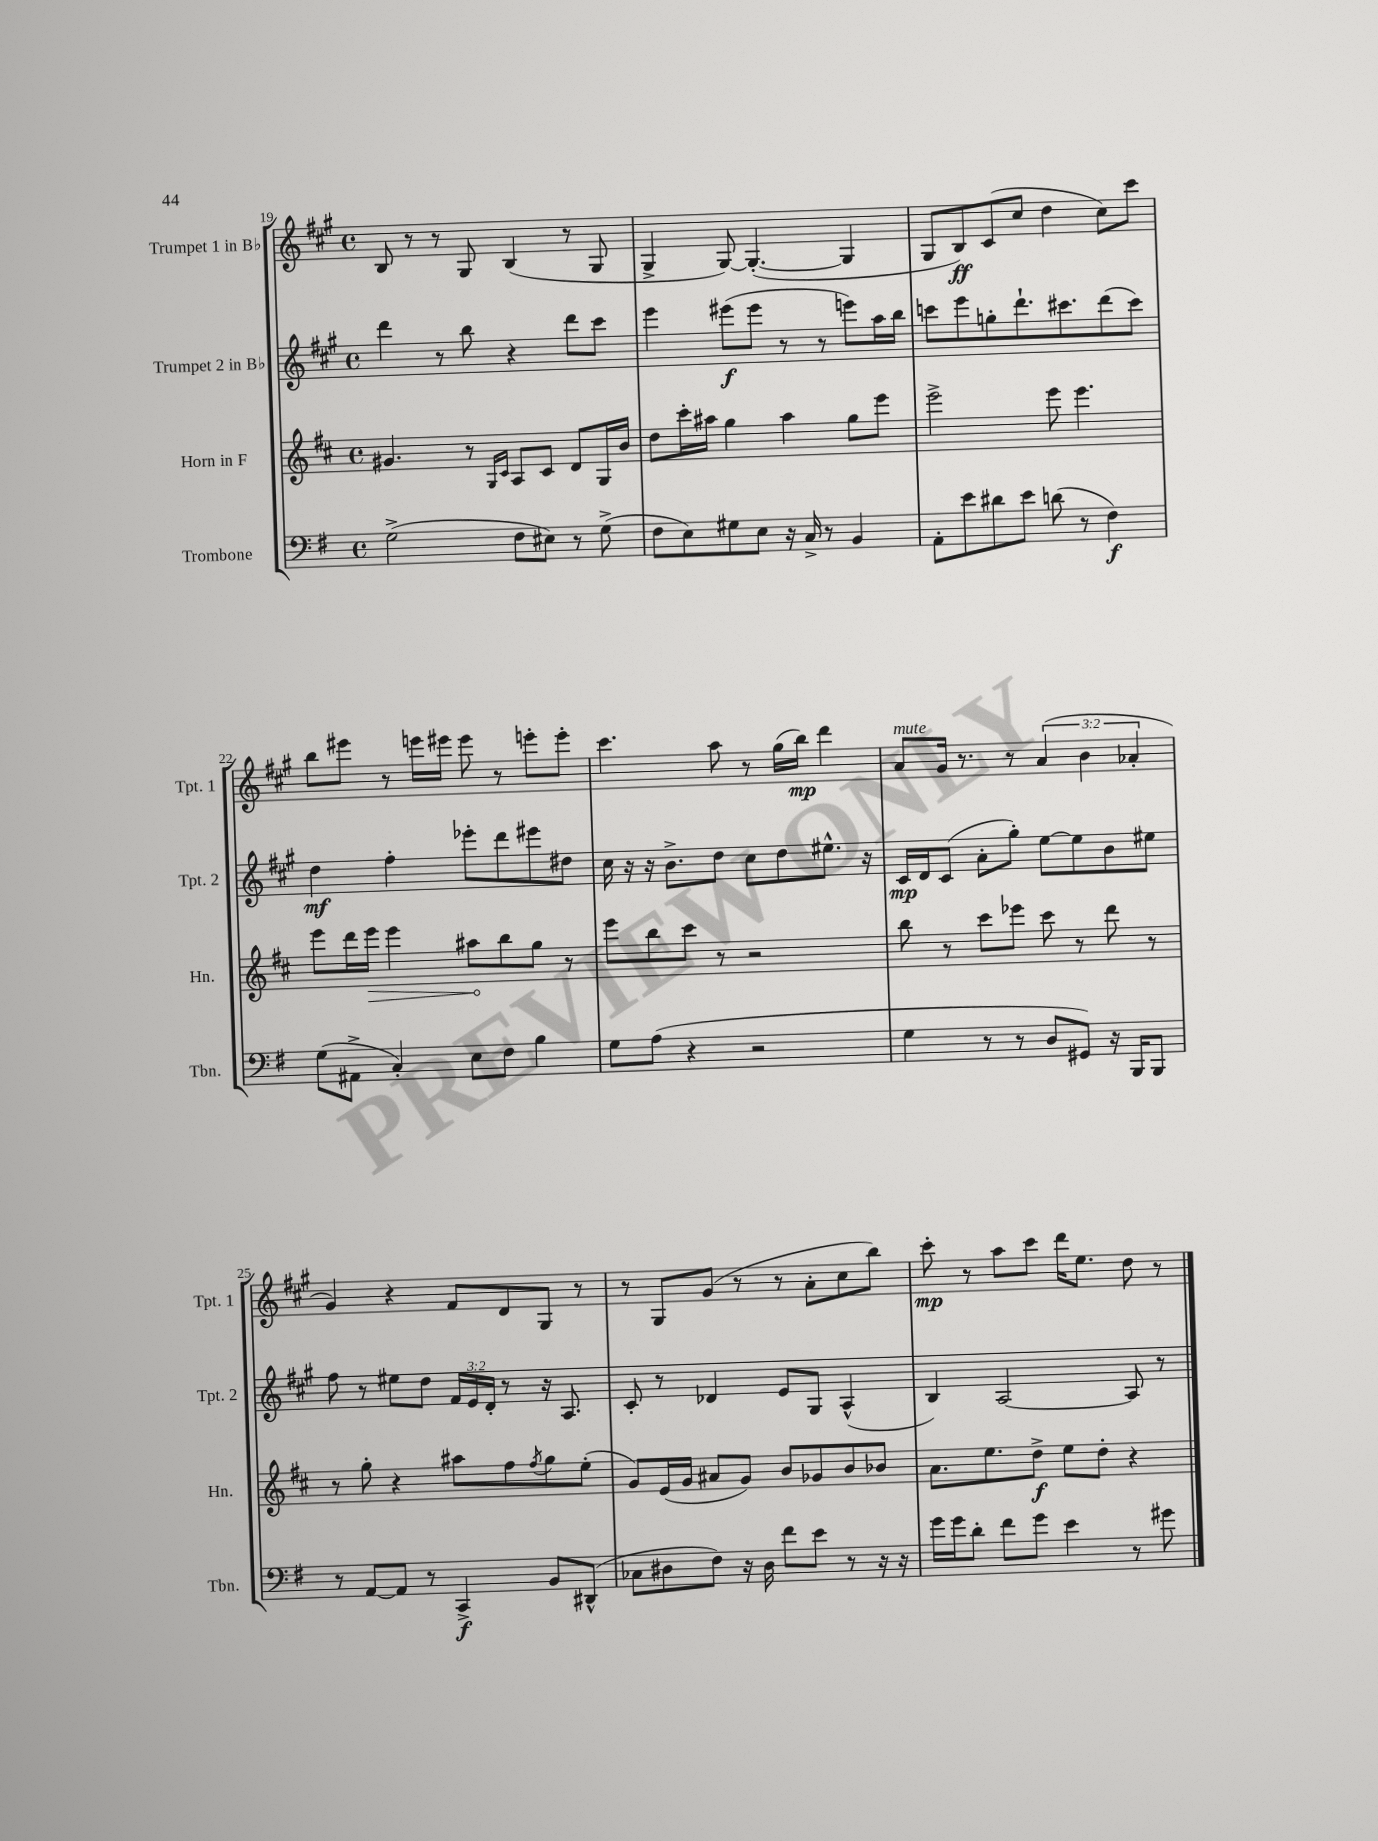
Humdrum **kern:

**kern	**dynam	**kern	**dynam	**kern	**dynam	**kern	**dynam
*part4	*part4	*part3	*part3	*part2	*part2	*part1	*part1
*staff4	*staff4	*staff3	*staff3	*staff2	*staff2	*staff1	*staff1
*I"Trombone	*	*I"Horn in F	*	*I"Trumpet 2 in B♭	*	*I"Trumpet 1 in B♭	*
*I'Tbn.	*	*I'Hn.	*	*I'Tpt. 2	*	*I'Tpt. 1	*
*clefF4	*	*clefG2	*	*clefG2	*	*clefG2	*
*k[f#]	*	*k[f#c#]	*	*k[f#c#g#]	*	*k[f#c#g#]	*
*M4/4	*	*M4/4	*	*M4/4	*	*M4/4	*
*met(c)	*	*met(c)	*	*met(c)	*	*met(c)	*
=19	=19	=19	=19	=19	=19	=19	=19
(2G^\	.	4.g#X/	.	4ddd\	.	8B/	.
.	.	.	.	.	.	8r	.
.	.	.	.	8r	.	8r	.
.	.	8r	.	8bb\	.	8G#/	.
.	.	16qqG/LL	.	.	.	.	.
.	.	16qqc#/JJ	.	.	.	.	.
8F#\L	.	8A/L	.	4r	.	(4B/	.
8E#X\J)	.	8c#/J	.	.	.	.	.
8r	.	8d/L	.	8ddd\L	.	8r	.
(8G^\	.	16G/L	.	8ccc#\J	.	8G#/	.
.	.	16b/JJ	.	.	.	.	.
=20	=20	=20	=20	=20	=20	=20	=20
8F#\L	.	8dd\L	.	4eee\	.	4G#^/	.
8E\)	.	16ccc#'\L	.	.	.	.	.
.	.	16aa#X\JJ	.	.	.	.	.
8G#X\	.	4gg\	.	(8eee#X\L	f	[8G#/)	.
8E\J	.	.	.	8eee#\J	.	(4.G#'/_	.
16r	.	4aa#\	.	8r	.	.	.
16C^/	.	.	.	.	.	.	.
8r	.	.	.	8r	.	.	.
4BB/	.	8gg\L	.	8eeen\L)	.	4G#/]	.
.	.	8eee\J	.	16aa\L	.	.	.
.	.	.	.	16bb\JJ	.	.	.
=21	=21	=21	=21	=21	=21	=21	=21
8AA'\L	.	2eee^\	.	8cccn\L	.	8G#/L	.
8e\	.	.	.	8eee\	.	8B/)	ff
8d#X\	.	.	.	8ggn'\	.	(8c#/	.
8e\J	.	.	.	8.ddd`\	.	8cc#/J	.
(8dn\	.	8eee\	.	.	.	4dd\	.
.	.	.	.	8.ccc#X\	.	.	.
8r	.	4.eee\	.	.	.	.	.
4F#\)	f	.	.	(8ddd\	.	8cc#\L)	.
.	.	.	.	8ccc#\J)	.	8ccc#\J	.
!!LO:LB:g=z
=22	=22	=22	=22	=22	=22	=22	=22
(8G\L	.	8eee\L	.	4dd\	mf	8bb\L	.
8AA#X^\J	.	16ddd\L	.	.	.	8eee#X\J	.
!	!	!	!LO:HP:b	!	!	!	!
.	.	16eee\JJ	>	.	.	.	.
4C'/)	.	4eee\	.	4ff#'\	.	8r	.
.	.	.	.	.	.	16eeen\LL	.
.	.	.	.	.	.	16eee#X\JJ	.
8E\L	.	8aa#X\L	.	8eee-X'\L	.	8eee#\	.
8F#\J	.	8bb\	]	8ddd\	.	8r	.
4B\	.	8gg\J	.	8eee#X\	.	8eeen'\L	.
.	.	8r	.	8dd#X\J	.	8eee'\J	.
=23	=23	=23	=23	=23	=23	=23	=23
8G\L	.	8eee\L	.	16cc#\	.	4.ccc#\	.
.	.	.	.	16r	.	.	.
(8A\J	.	8bb\	.	16r	.	.	.
.	.	.	.	8.b^\L	.	.	.
4r	.	8ccc#\J	.	.	.	.	.
.	.	8r	.	8dd\J	.	8aa\	.
2r	.	2r	.	8cc#\L	.	8r	.
.	.	.	.	8dd\	.	(16gg#\LL	.
.	.	.	.	.	.	16bb\JJ)	mp
.	.	.	.	8.ee#X^^\J	.	4ddd\	.
.	.	.	.	16r	.	.	.
=24	=24	=24	=24	=24	=24	=24	=24
!	!	!	!	!	!	!LO:TX:a:i:t=mute	!
4G\	.	8bb\	.	16c#/LL	mp	8a/L	.
.	.	.	.	16d/J	.	.	.
.	.	8r	.	(8c#/J	.	16g#/Jk	.
.	.	.	.	.	.	8.r	.
8r	.	8ccc#\L	.	8a'\L	.	.	.
8r	.	8eee-X\J	.	8gg#'\J)	.	8r	.
8D/L	.	8ccc#\	.	[8ee\L	.	(6a/	.
8GG#X/J)	.	8r	.	8ee\]	.	.	.
.	.	.	.	.	.	6b\	.
16r	.	8ddd\	.	8b\	.	.	.
16BBB/KL	.	.	.	.	.	.	.
.	.	.	.	.	.	6a-X'/	.
8BBB/J	.	8r	.	8ee#X\J	.	.	.
!!LO:LB:g=z
=25	=25	=25	=25	=25	=25	=25	=25
8r	.	8r	.	8ff#\	.	4g#/)	.
[8AA/L	.	8gg'\	.	8r	.	.	.
8AA/J]	.	4r	.	8ee#X\L	.	4r	.
8r	.	.	.	8dd\J	.	.	.
4CC^/	f	8aa#X\L	.	24f#/LL	.	8f#/L	.
.	.	.	.	24e/	.	.	.
.	.	.	.	24d'/JJ	.	.	.
.	.	8ff#\	.	8r	.	8d/	.
.	.	8qff#/	.	.	.	.	.
8BB/L	.	8gg\	.	16r	.	8G#/J	.
.	.	.	.	8.A/	.	.	.
(8DD#X^^/J	.	(8ee'\J	.	.	.	8r	.
=26	=26	=26	=26	=26	=26	=26	=26
8C-X\L	.	8g/L)	.	8c#'/	.	8r	.
8D#X\	.	(16e/L	.	8r	.	8G#/L	.
.	.	16g/JJ	.	.	.	.	.
8F#\J)	.	8a#X/L	.	4d-X/	.	(8g#/J	.
16r	.	8g/J)	.	.	.	8r	.
16D#\	.	.	.	.	.	.	.
8f#\L	.	8b/L	.	8e/L	.	8r	.
8e\J	.	8g-X/	.	8G#/J	.	8a'\L	.
8r	.	8b/	.	(4A^^/	.	8cc#\	.
16r	.	8b-X/J	.	.	.	8bb\J)	.
16r	.	.	.	.	.	.	.
=27	=27	=27	=27	=27	=27	=27	=27
16g\LL	.	8.a\L	.	4B/)	.	8ccc#'\	mp
16g\J	.	.	.	.	.	.	.
8d'\J	.	.	.	.	.	8r	.
.	.	8.ee\	.	.	.	.	.
8f#\L	.	.	.	[2A/	.	8aa\L	.
8g\J	.	8dd^\J	f	.	.	8ccc#\J	.
4e\	.	8ee\L	.	.	.	16ddd\KL	.
.	.	.	.	.	.	8.ee\J	.
.	.	8dd'\J	.	.	.	.	.
8r	.	4r	.	8A/]	.	8dd\	.
8g#X\	.	.	.	8r	.	8r	.
==	==	==	==	==	==	==	==
*-	*-	*-	*-	*-	*-	*-	*-
